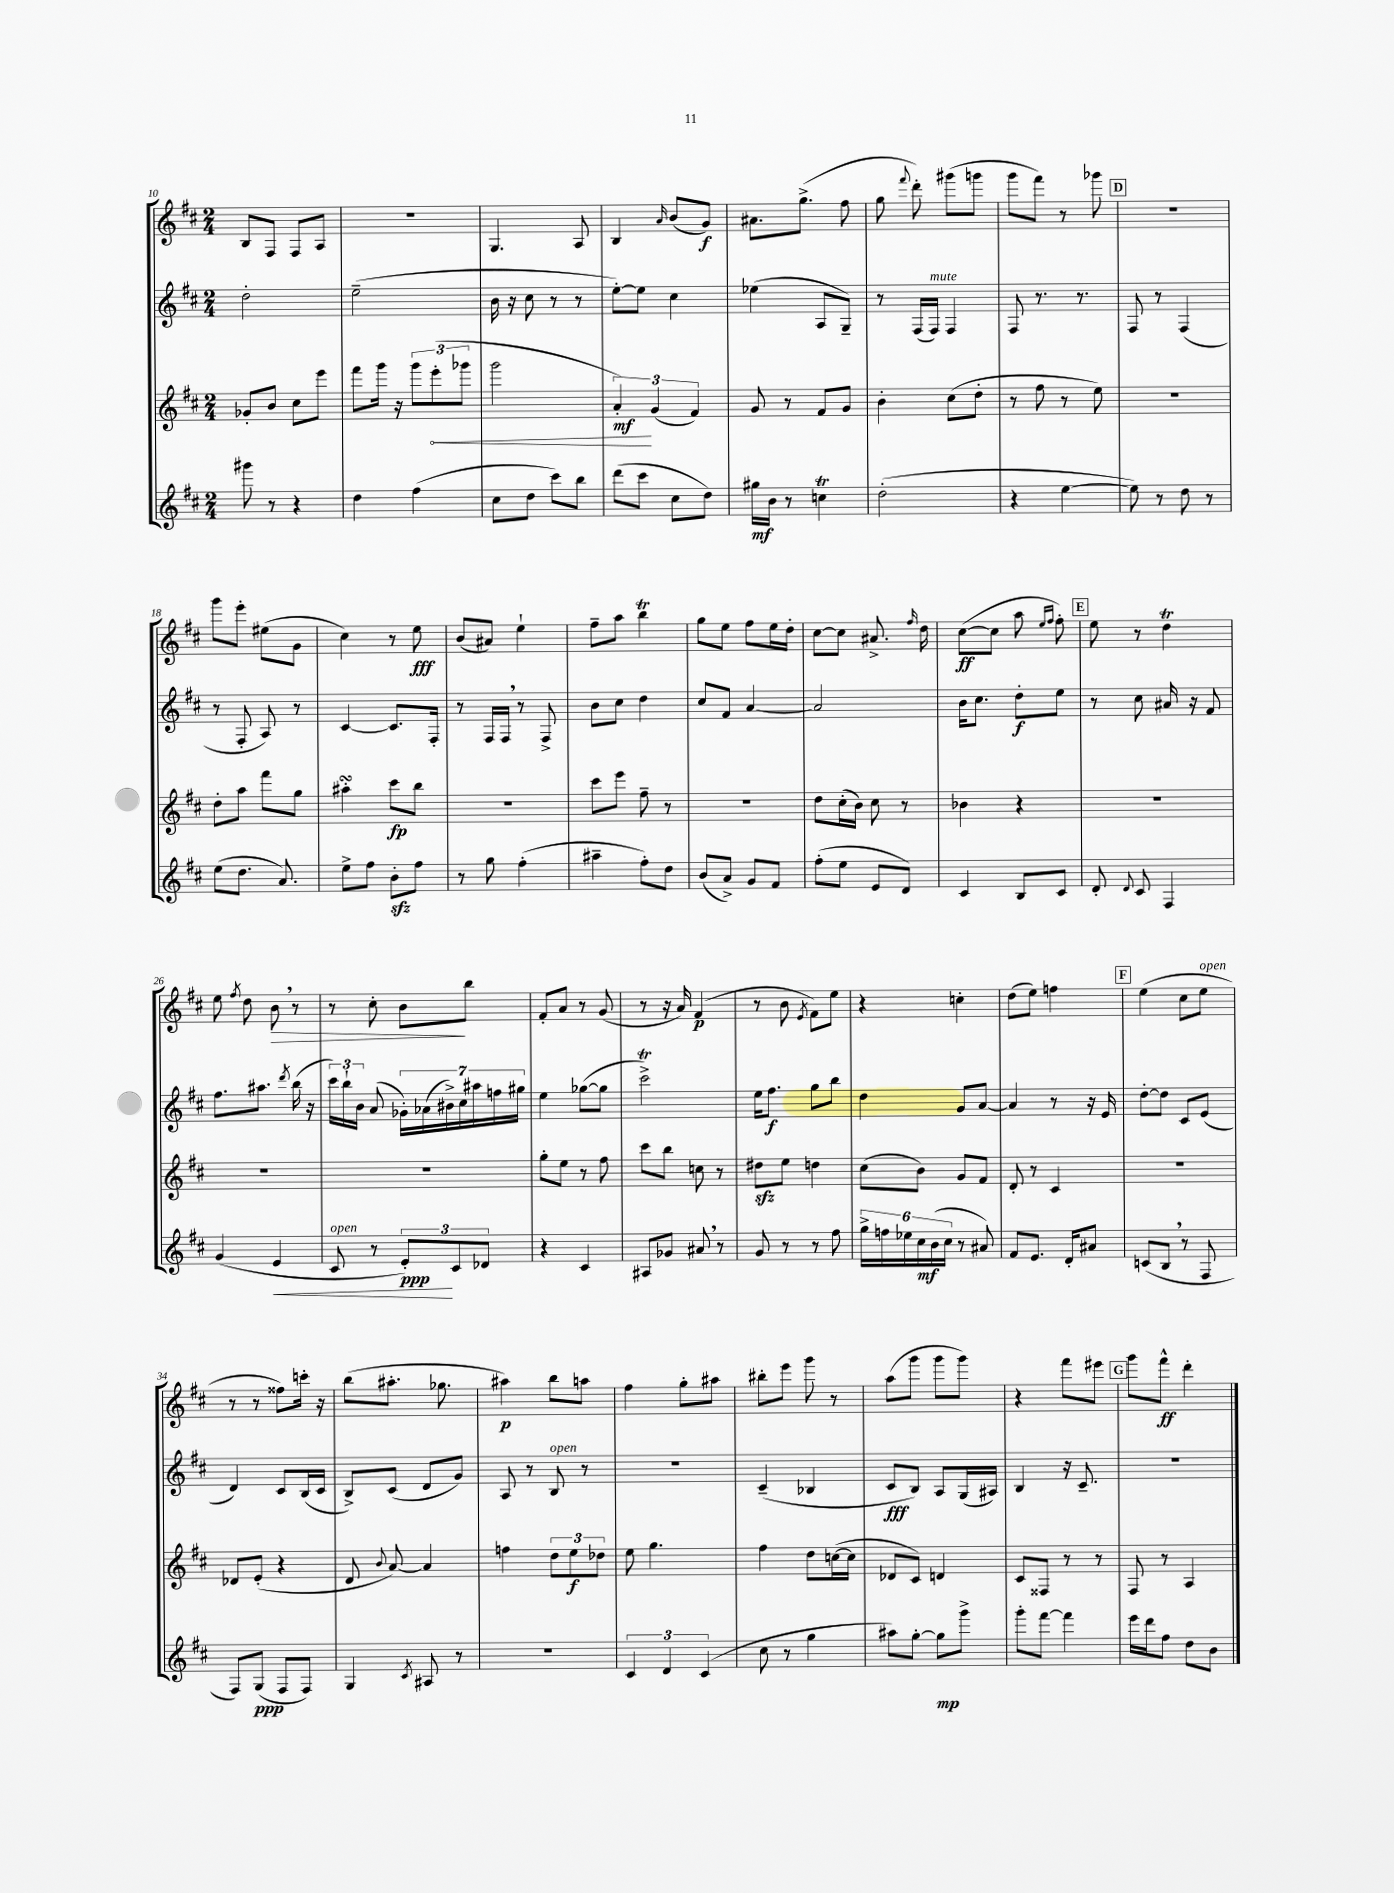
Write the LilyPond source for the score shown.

<<
\new StaffGroup <<
\new Staff = "s0" {
    \clef treble \key d \major \numericTimeSignature \time 2/4
    \autoBeamOff b8[ fis8] fis8[ a8] |
    r2 |
    g4. a8 |
    b4 \grace { a'16 } b'8[( g'8]\f) |
    ais'8.[ g''8.]->( fis''8 |
    g''8 \appoggiatura { fis'''8 } d'''8-.) gis'''8[( g'''8] |
    g'''8[ fis'''8]) r8 ges'''8 |
    \mark \markup { \box "D" } R2 |
    g'''8[ e'''8]-. eis''8[( g'8] |
    cis''4) r8 e''8\fff |
    b'8[( ais'8]) e''4-! |
    fis''8[-- a''8] b''4\trill |
    g''8[ e''8] fis''8[ e''16 d''16]-. |
    cis''8[~ cis''8] ais'8.-> \grace { fis''16 } d''16 |
    cis''8[~\ff( cis''8] a''8 \grace { e''16[ fis''16] } fis''8-.) |
    \mark \markup { \box "E" } e''8 r8 d''4\trill |
    e''8 \acciaccatura { fis''8 } d''8 b'8\> \breathe r8 |
    r8 cis''8-. b'8[\! b''8] |
    fis'8[-. a'8] r8 g'8( |
    r8 r16 a'16) fis'4\p( |
    r8 b'8 \acciaccatura { e'8 } fis'8[) e''8] |
    r4 c''4-. |
    d''8[( e''8]) f''4 |
    \mark \markup { \box "F" } e''4( cis''8[ e''8]^\markup { \italic "open" } |
    r8 r8 fisis''8[) c'''16]-. r16 |
    b''8[( ais''8.]-. ges''8. |
    ais''4\p) b''8[ a''8] |
    fis''4 g''8[-. ais''8] |
    bis''8[-. e'''8] g'''8 r8 |
    a''8[( g'''8] g'''8[ g'''8]) |
    r4 fis'''8[ eis'''8] |
    \mark \markup { \box "G" } g'''8[ fis'''8]-^\ff d'''4-. \bar "|." |
}
\new Staff = "s1" {
    \clef treble \key d \major \numericTimeSignature \time 2/4
    \autoBeamOff d''2-. |
    e''2--( |
    b'16 r16 cis''8 r8 r8 |
    e''8[~-.) e''8] cis''4 |
    ees''4( a8[ g8]--) |
    r8 fis16[( fis16]^\markup { \italic "mute" }) fis4 |
    fis8 r8. r8. |
    \mark \markup { \box "D" } fis8 r8 fis4( |
    r8 fis8-. a8) r8 |
    cis'4~ cis'8.[ fis16]-. |
    r8 fis16[ fis16] \breathe r8 fis8-> |
    b'8[ cis''8] d''4 |
    cis''8[ fis'8] a'4~ |
    a'2 |
    b'16[ cis''8.] d''8[-.\f e''8] |
    \mark \markup { \box "E" } r8 cis''8 ais'16 r16 fis'8 |
    fis''8.[ ais''8.] \acciaccatura { d'''8 } b''16( r16 |
    \tuplet 3/2 { cis'''16[) b''16-! b'16] } a'8( \tuplet 7/4 { ges'16[-.) aes'16( bis'16->) cis''16 ais''16 f''16 gis''16] } |
    e''4 ges''8[~( ges''8] |
    cis'''2->\trill) |
    e''16[ fis''8.]\f g''8[ b''8] |
    d''4 g'8[ a'8]~ |
    a'4 r8 r16 e'16 |
    \mark \markup { \box "F" } d''8[~-. d''8] cis'8[ e'8]( |
    d'4) cis'8[ b16( cis'16] |
    b8[->) cis'8]( d'8[ g'8]) |
    a8 r8 b8^\markup { \italic "open" } r8 |
    R2 |
    cis'4--( bes4 |
    cis'8[\fff b8]) a8[ g16( ais16]) |
    b4 r16 cis'8.-- |
    \mark \markup { \box "G" } R2 \bar "|." |
}
\new Staff = "s2" {
    \clef treble \key d \major \numericTimeSignature \time 2/4
    \autoBeamOff ges'8[-. b'8] cis''8[ e'''8] |
    fis'''8[ g'''16] r16 \tuplet 3/2 { g'''8[ \once \override Hairpin.circled-tip = ##t e'''8-.\<( ges'''8] } |
    g'''2 |
    \tuplet 3/2 { a'4-.\mf\!) g'4( fis'4) } |
    g'8 r8 fis'8[ g'8] |
    b'4-. cis''8[( d''8]-. |
    r8 fis''8 r8 e''8) |
    \mark \markup { \box "D" } r2 |
    d''8[-. a''8] fis'''8[ g''8] |
    ais''4-.\turn cis'''8[\fp b''8] |
    R2 |
    cis'''8[ e'''8] fis''8-- r8 |
    r2 |
    d''8[ cis''16-.( b'16]) cis''8 r8 |
    bes'4 r4 |
    \mark \markup { \box "E" } R2 |
    R2 |
    R2 |
    g''8[-. e''8] r8 fis''8 |
    cis'''8[ b''8] c''8 r8 |
    dis''8[\sfz e''8] d''4 |
    cis''8[( b'8]) g'8[ fis'8] |
    d'8-. r8 cis'4 |
    \mark \markup { \box "F" } R2 |
    des'8[ e'8]-.( r4 |
    d'8 \appoggiatura { b'8 } a'8~) a'4 |
    f''4 \tuplet 3/2 { d''8[ e''8\f des''8] } |
    e''8 g''4. |
    fis''4 d''8[ c''16~( c''16] |
    des'8[ cis'8]) d'4 |
    cis'8[ fisis8] r8 r8 |
    \mark \markup { \box "G" } fis8 r8 a4 \bar "|." |
}
\new Staff = "s3" {
    \clef treble \key d \major \numericTimeSignature \time 2/4
    \autoBeamOff gis'''8 r8 r4 |
    d''4 fis''4( |
    cis''8[ d''8] cis'''8[) b''8] |
    d'''8[( cis'''8] cis''8[ d''8]) |
    gis''16[\mf b'16] r8 c''4\trill |
    d''2-.( |
    r4 e''4~ |
    \mark \markup { \box "D" } e''8) r8 d''8 r8 |
    e''8[( d''8.] a'8.) |
    e''8[-> fis''8] b'8[-.\sfz fis''8] |
    r8 g''8 fis''4-.( |
    ais''4-- fis''8[-.) d''8] |
    b'8[( a'8]->) g'8[ fis'8] |
    fis''8[-.( e''8] e'8[ d'8]) |
    cis'4 b8[ cis'8] |
    \mark \markup { \box "E" } d'8-. \appoggiatura { d'8 } cis'8 fis4 |
    g'4( e'4\< |
    cis'8^\markup { \italic "open" } r8 \tuplet 3/2 { e'8[-.\ppp\!) cis'8 des'8] } |
    r4 cis'4 |
    ais8[ ges'8] ais'8 \breathe r8 |
    g'8 r8 r8 fis''8 |
    \tuplet 6/4 { g''16[-> f''16 ees''16 cis''16\mf b'16( cis''16] } r8 ais'8) |
    fis'8[ e'8.] d'16[-. ais'8] |
    \mark \markup { \box "F" } c'8[( b8] \breathe r8 fis8 |
    fis8[) g8]\ppp( fis8[ fis8]) |
    g4 \acciaccatura { cis'8 } ais8 r8 |
    r2 |
    \tuplet 3/2 { cis'4 d'4 cis'4( } |
    cis''8 r8 g''4 |
    ais''8[) g''8]~-. g''8[\mp g'''8]-> |
    g'''8[-. fis'''8]~ fis'''4 |
    \mark \markup { \box "G" } e'''16[ d'''16 fis''8] d''8[ b'8] \bar "|." |
}
>>
>>
\layout { \context { \Score currentBarNumber = #10 } }
